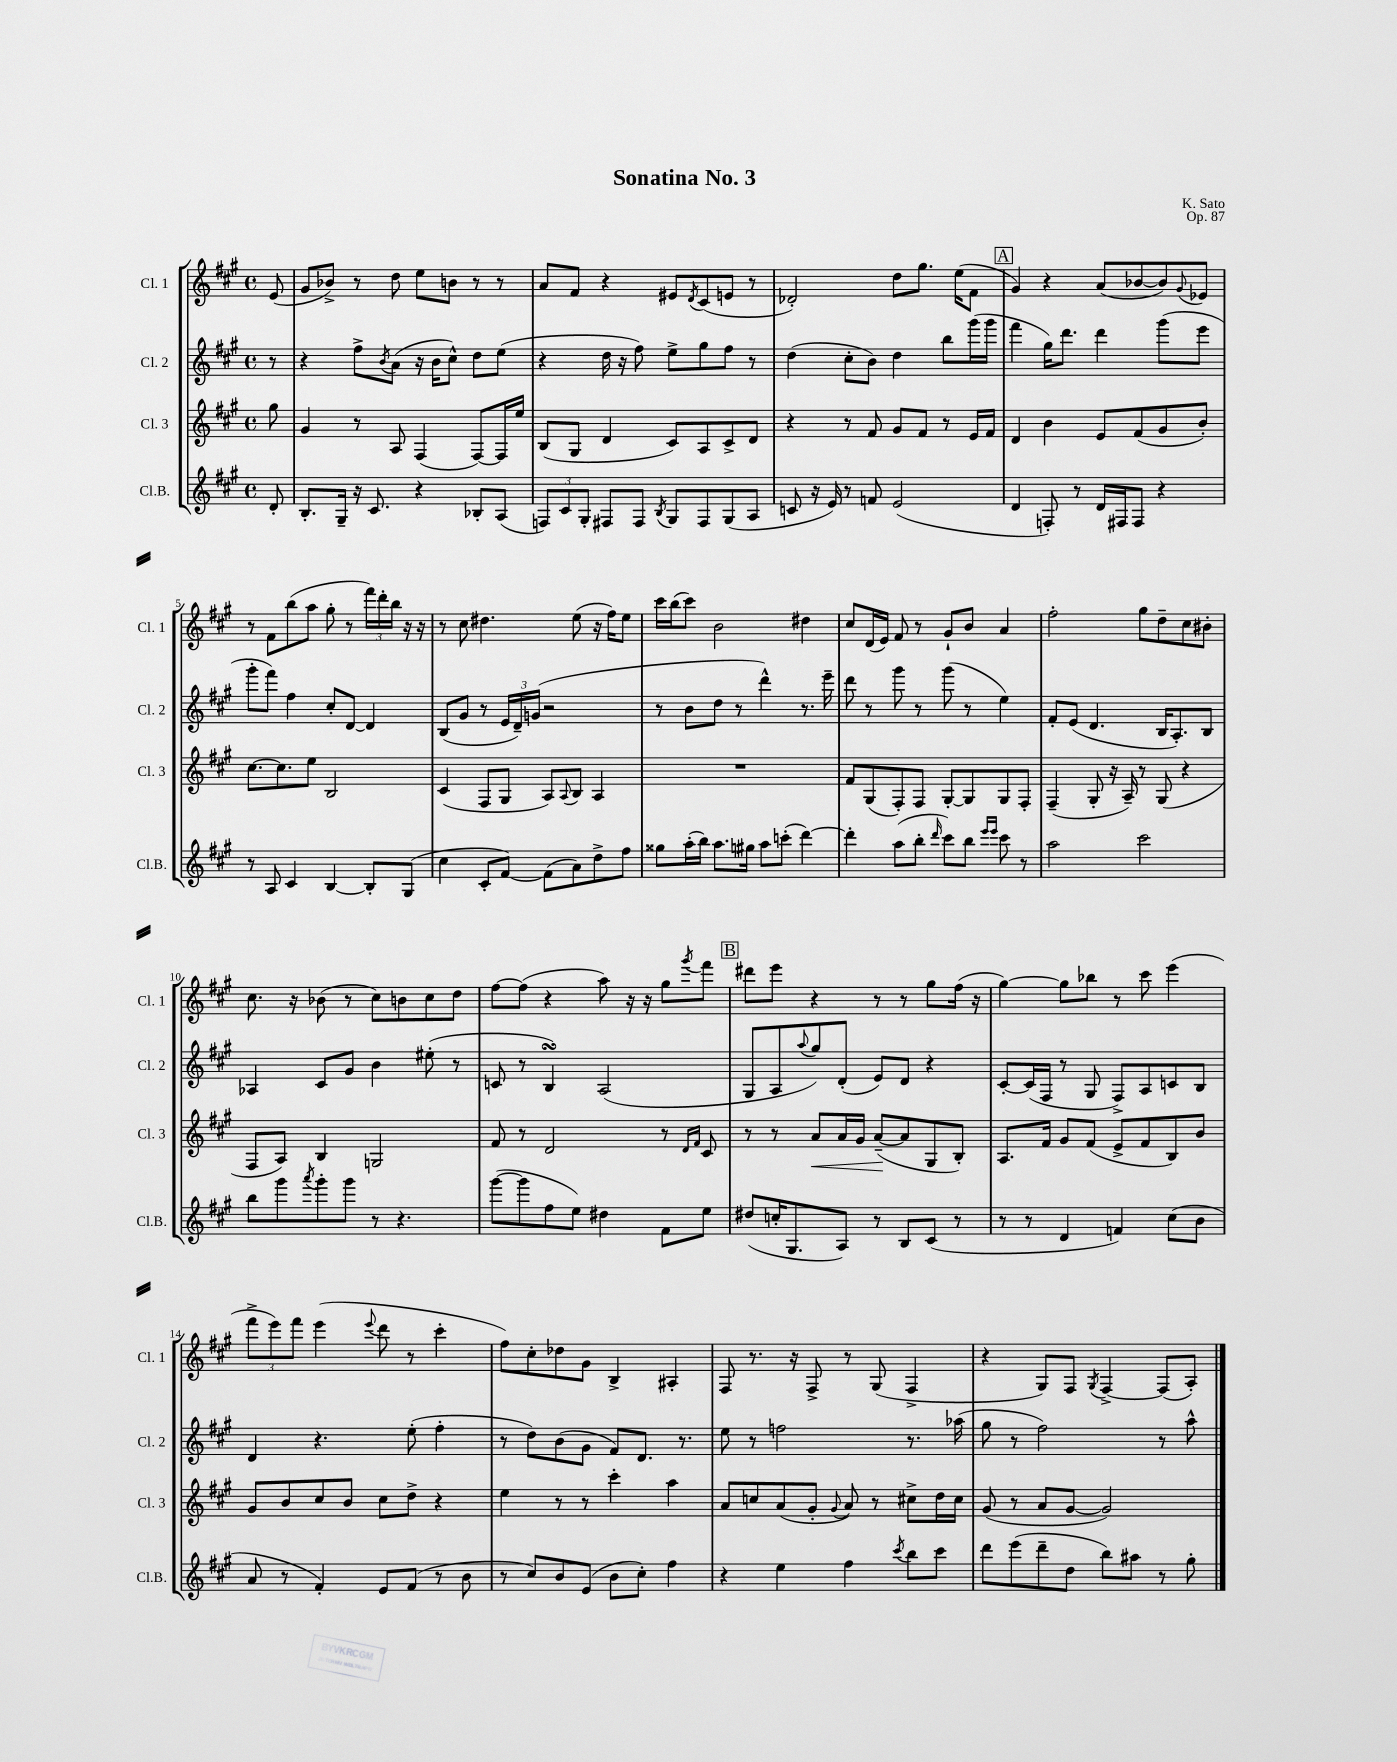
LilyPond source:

\header { title = "Sonatina No. 3" composer = "K. Sato" opus = "Op. 87" }
<<
\new StaffGroup <<
\new Staff = "s0" \with { instrumentName = "Cl. 1" shortInstrumentName = "Cl. 1" } {
    \clef treble \key a \major \defaultTimeSignature \time 4/4 \partial 8
    e'8( |
    gis'8 bes'8->) r8 d''8 e''8 b'8 r8 r8 |
    a'8 fis'8 r4 eis'8 \acciaccatura { d'8 } cis'8( e'8 r8 |
    des'2-.) d''8 gis''8. e''16( fis'8 |
    \mark \markup { \box "A" } gis'4) r4 a'8( bes'8~ bes'8) \appoggiatura { gis'8 } ees'8 |
    r8 fis'8 b''8( a''8 gis''8-. r8 \tuplet 3/2 { fis'''16) d'''16-. b''16 } r16 r16 |
    r8 cis''8 dis''4. e''8( r16 fis''16) e''8 |
    cis'''16 b''16( cis'''8) b'2 dis''4 |
    cis''8 d'16( e'16) fis'8 r8 gis'8-! b'8 a'4 |
    fis''2-. gis''8 d''8-- cis''8 bis'8-. |
    cis''8. r16 bes'8( r8 cis''8) b'8 cis''8 d''8 |
    fis''8~ fis''8( r4 a''8) r16 r16 gis''8 \acciaccatura { gis'''8 } fis'''8 |
    \mark \markup { \box "B" } dis'''8 e'''8 r4 r8 r8 gis''8 fis''16( r16 |
    gis''4~) gis''8 bes''8 r8 cis'''8 e'''4( |
    \tuplet 3/2 { fis'''8-> e'''8) fis'''8 } e'''4( \appoggiatura { e'''8 } d'''8 r8 cis'''4-. |
    fis''8) cis''8-. des''8 gis'8 b4-> ais4-. |
    fis8 r8. r16 fis8-> r8 gis8( fis4-> |
    r4 gis8) fis8 \acciaccatura { gis8 } fis4~-> fis8( a8-.) \bar "|." |
}
\new Staff = "s1" \with { instrumentName = "Cl. 2" shortInstrumentName = "Cl. 2" } {
    \clef treble \key a \major \defaultTimeSignature \time 4/4 \partial 8
    r8 |
    r4 fis''8-> \acciaccatura { b'8 } a'8( r16 b'16 cis''8-^) d''8 e''8( |
    r4 d''16 r16 fis''8) e''8-> gis''8 fis''8 r8 |
    d''4( cis''8-. b'8) d''4 b''8 gis'''16( gis'''16 |
    \mark \markup { \box "A" } fis'''4 gis''16) d'''8. d'''4 gis'''8( e'''8 |
    gis'''8-. fis'''8) fis''4 cis''8-. d'8~ d'4 |
    b8( gis'8 r8 \tuplet 3/2 { e'16 d'16--) g'16( } r2 |
    r8 b'8 d''8 r8 d'''4-^) r8. e'''16-- |
    d'''8 r8 gis'''8 r8 gis'''8( r8 e''4) |
    fis'8-. e'8( d'4. b16 a8.-.) b8 |
    aes4 cis'8 gis'8 b'4 eis''8-.( r8 |
    c'8 r8 b4\turn) a2( |
    \mark \markup { \box "B" } gis8 a8 \appoggiatura { a''8 } gis''8) d'8-.( e'8) d'8 r4 |
    cis'8~-. cis'16( fis16 r8 gis8 fis8->) a8 c'8 b8 |
    d'4 r4. e''8-.( fis''4-. |
    r8 d''8) b'8( gis'8 fis'8) d'8. r8. |
    e''8 r8 f''2 r8. aes''16( |
    gis''8 r8 fis''2) r8 a''8-^ \bar "|." |
}
\new Staff = "s2" \with { instrumentName = "Cl. 3" shortInstrumentName = "Cl. 3" } {
    \clef treble \key a \major \defaultTimeSignature \time 4/4 \partial 8
    gis''8 |
    gis'4 r8 a8 fis4( fis8~) fis16 e''16 |
    b8( gis8 d'4 cis'8) a8 cis'8-> d'8 |
    r4 r8 fis'8 gis'8 fis'8 r8 e'16 fis'16 |
    \mark \markup { \box "A" } d'4 b'4 e'8 fis'8( gis'8 b'8-.) |
    cis''8.~ cis''8. e''8 b2 |
    cis'4( fis8 gis8 a8) \appoggiatura { a8 } b8 a4 |
    R1 |
    fis'8 gis8( fis8-.) fis8 gis8~-. gis8 gis8 fis8-. |
    fis4--( gis8-. r16 a16--) r8 gis8( r4 |
    fis8 a8) b4 g2 |
    fis'8 r8 d'2 r8 \grace { d'16 fis'16 } cis'8 |
    \mark \markup { \box "B" } r8 r8 a'8\< a'16 gis'16 a'8~--\!( a'8 gis8 b8-.) |
    a8. fis'16 gis'8 fis'8( e'8-> fis'8 b8) b'8 |
    gis'8 b'8 cis''8 b'8 cis''8 d''8-> r4 |
    e''4 r8 r8 cis'''4-. a''4 |
    a'8 c''8 a'8( gis'8-. \appoggiatura { gis'8 } a'8) r8 cis''8-> d''16 cis''16 |
    gis'8( r8 a'8 gis'8~ gis'2) \bar "|." |
}
\new Staff = "s3" \with { instrumentName = "Cl.B." shortInstrumentName = "Cl.B." } {
    \clef treble \key a \major \defaultTimeSignature \time 4/4 \partial 8
    d'8-. |
    b8.-. gis16-- r16 cis'8. r4 bes8-. a8( |
    \tuplet 3/2 { f8) cis'8 gis8-. } fis8 fis8 \acciaccatura { b8 } gis8 fis8 gis8( a8 |
    c'8 r16 e'16) r8 f'8 e'2( |
    \mark \markup { \box "A" } d'4 f8-.) r8 d'16 fis16 fis8 r4 |
    r8 a8 cis'4 b4~ b8-. gis8( |
    cis''4 cis'8-. fis'8~) fis'8( a'8) d''8-> fis''8 |
    gisis''8 a''16-.( b''16) a''8. gis''16 a''8 c'''8-.( d'''4~) |
    d'''4-. a''8( b''8-. \grace { d'''16 } cis'''8) b''8 \grace { e'''16 e'''16 } cis'''8 r8 |
    a''2 cis'''2 |
    b''8 gis'''8 \acciaccatura { a'''8 } gis'''8-. gis'''8 r8 r4. |
    gis'''8~( gis'''8 fis''8 e''8) dis''4 fis'8 e''8 |
    \mark \markup { \box "B" } dis''8( c''16-. gis8. a8) r8 b8 cis'8( r8 |
    r8 r8 d'4 f'4) cis''8( b'8 |
    a'8 r8 fis'4-.) e'8 fis'8( r8 b'8 |
    r8 cis''8) b'8 e'8( b'8 cis''8-.) fis''4 |
    r4 e''4 fis''4 \acciaccatura { cis'''8 } b''8 cis'''8 |
    d'''8 e'''8( d'''8-- d''8 b''8) ais''8 r8 gis''8-. \bar "|." |
}
>>
>>
